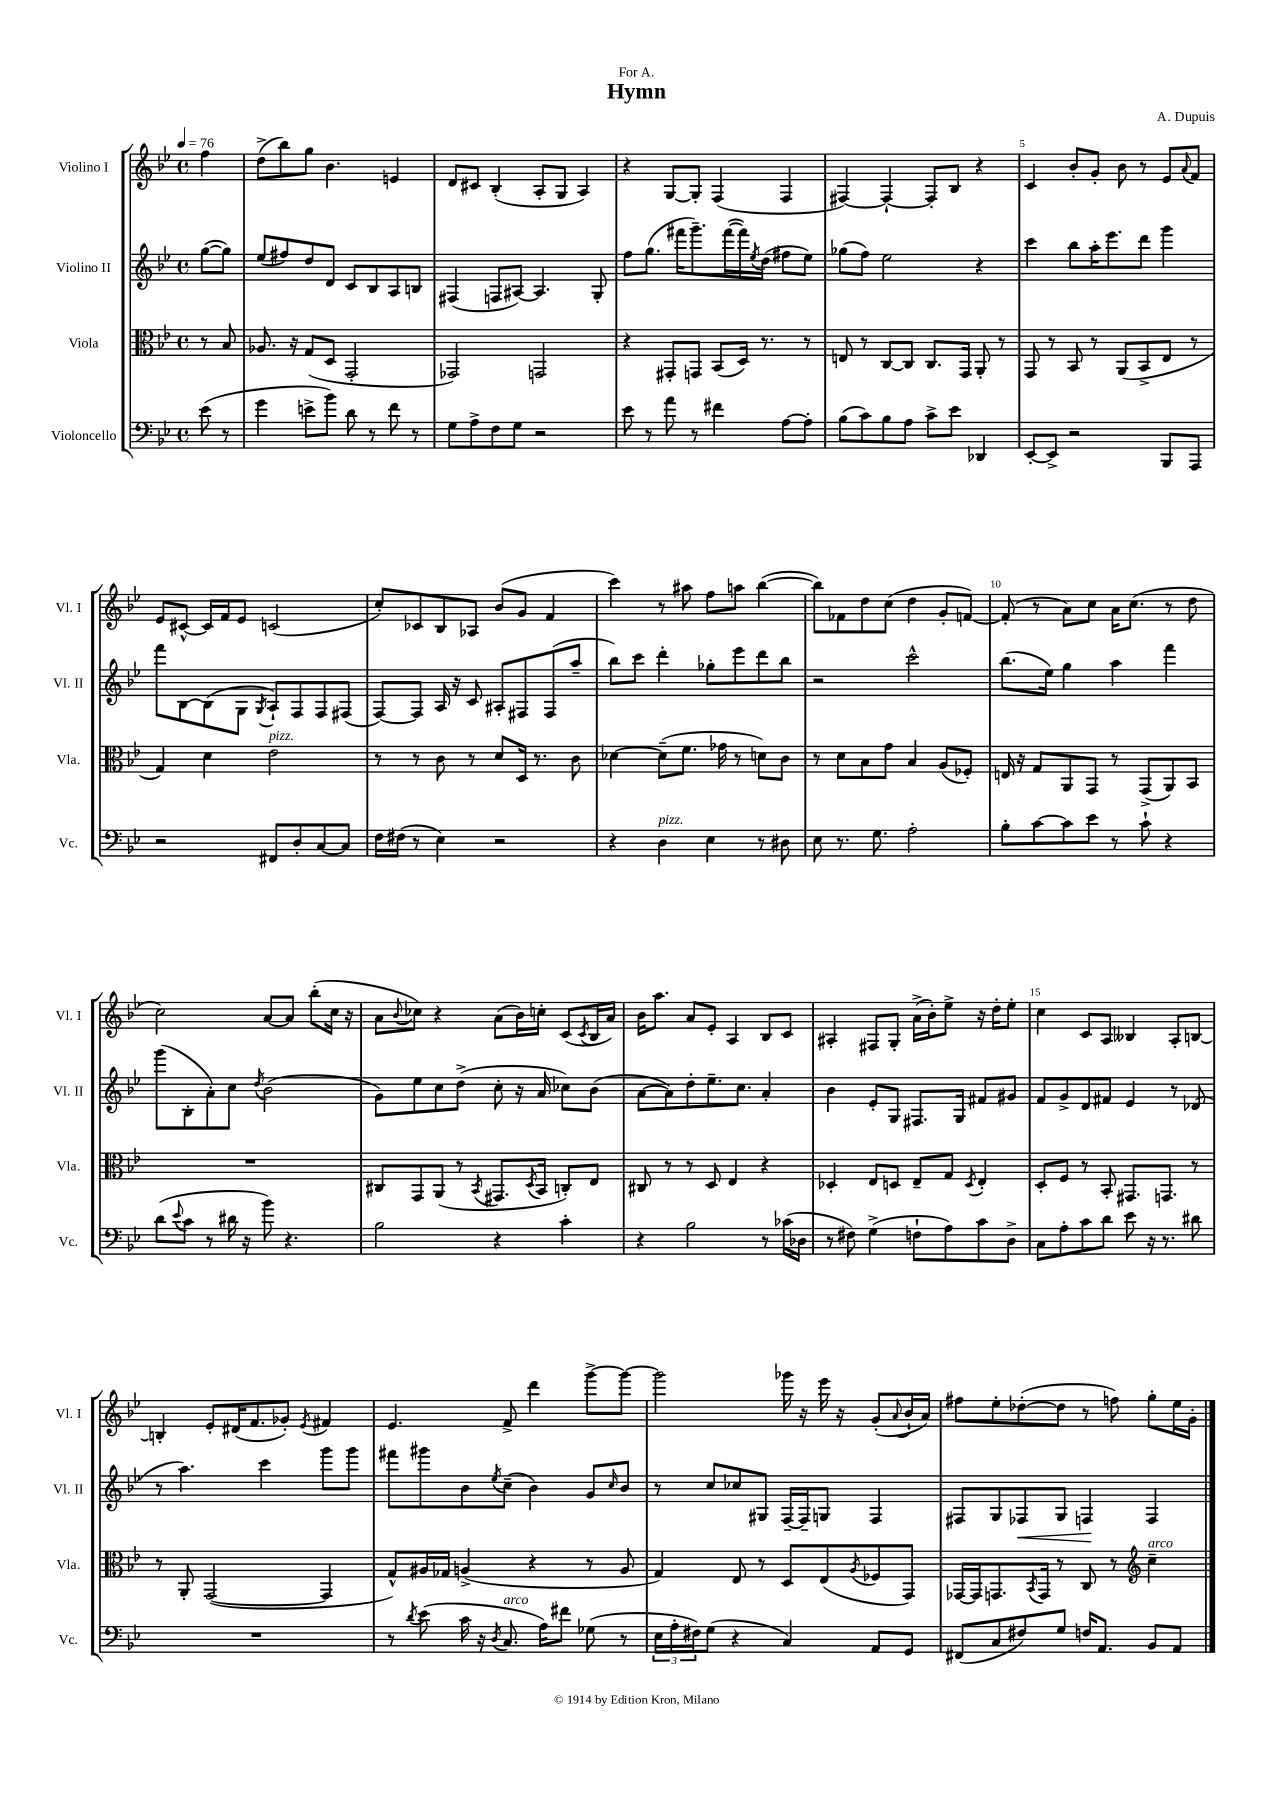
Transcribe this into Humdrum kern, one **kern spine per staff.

**kern	**kern	**kern	**dynam	**kern
*part4	*part3	*part2	*part2	*part1
*staff4	*staff3	*staff2	*staff2	*staff1
*I"Violoncello	*I"Viola	*I"Violino II	*	*I"Violino I
*I'Vc.	*I'Vla.	*I'Vl. II	*	*I'Vl. I
*clefF4	*clefC3	*clefG2	*	*clefG2
*k[b-e-]	*k[b-e-]	*k[b-e-]	*	*k[b-e-]
*M4/4	*M4/4	*M4/4	*	*M4/4
*met(c)	*met(c)	*met(c)	*	*met(c)
*MM76	*MM76	*MM76	*	*MM76
=	=	=	=	=
(8e-\	8r	([8gg\L	.	4ff\
8r	8B-/	8gg\J])	.	.
=1	=1	=1	=1	=1
4g\	8.A-X/	(8ee-/L	.	(8dd^\L
.	.	8ff#X/)	.	8bb-\)
.	16r	.	.	.
8en^\L	(8G/L	8dd/	.	8gg\J
8b-\J)	8D/J	8d/J	.	4.b-\
8d\	2GG'/	8c/L	.	.
8r	.	8B-/	.	.
8f\	.	8A/	.	4en/
8r	.	8Bn/J	.	.
=2	=2	=2	=2	=2
8G\L	2GG-X/)	(4F#X/	.	8d/L
8A^\	.	.	.	8c#X/J
8F\	.	8Fn/L	.	(4B-'/
8G\J	.	[8A#X/J)	.	.
2r	2GGn/	4.A#/]	.	8A'/L
.	.	.	.	8G/J
.	.	.	.	4A/)
.	.	8G'/	.	.
=3	=3	=3	=3	=3
8e-\	4r	8ff\L	.	4r
8r	.	(8.gg\J	.	.
8a\	8GG#X'/L	.	.	[8G/L
.	.	16fff#X\KL	.	.
8r	8GGn/J	8.ggg~\)	.	8G'/J]
4f#X\	(8BB-/L	.	.	(4F/
.	.	([16fff#\L	.	.
.	16D/Jk)	16fff#\])	.	.
.	.	8qee-/	.	.
.	8.r	(16dd\JJ	.	.
[8A\L	.	8ff#X\L	.	4F/
8A'\J]	8r	8ee-\J)	.	.
=4	=4	=4	=4	=4
(8B-\L	8En/	(8gg-X\L	.	[4F#X/)
8c\)	8r	8ff\J)	.	.
8B-\	[8C/L	2ee-\	.	4F#`/_
8A\J	8C/J]	.	.	.
8c^\L	8.C/L	.	.	8F#'/L]
8e-\J	.	.	.	8B-/J
.	16GG/Jk	.	.	.
4DD-X/	8AA'/	4r	.	4r
.	8r	.	.	.
=5	=5	=5	=5	=5
[8EE-'/L	8GG/	4ccc\	.	4c/
8EE-^/J]	8r	.	.	.
2r	8BB-/	8bb-\L	.	8b-'/L
.	8r	16aa'\K	.	8g'/J
.	.	8.eee-\	.	.
.	(8AA/L	.	.	8b-\
.	8BB-^/	8ddd\J	.	8r
8BBB-/L	8E-/J	4ggg\	.	8e-/L
.	.	.	.	8qqa/
8AAA/J	8r	.	.	8f/J
!!LO:LB:g=z
=6	=6	=6	=6	=6
2r	4G/)	8fff\L	.	8e-/L
.	.	[8B-\	.	[8c#X^^/J
.	4d\	(8B-\]	.	16c#/LL]
.	.	.	.	16f/J
.	.	8G\J	.	8e-/J
.	.	8qG/	.	.
!	!LO:TX:a:i:t=pizz.	!	!	!
8FF#X/L	2e-\	8A`/L)	.	(2cn/
8D'/	.	8F/	.	.
[8C/	.	8F/	.	.
8C/J]	.	(8F#X/J	.	.
=7	=7	=7	=7	=7
16F\LL	8r	[8F/L)	.	8cc'/L)
(16F#X\JJ	.	.	.	.
8r	8r	8F/J]	.	8c-X/
4E-\)	8c\	16A/	.	8B-/
.	.	16r	.	.
.	8r	8c/	.	8A-X/J
2r	8d/L	8A#X'/L	.	(8b-/L
.	16D/Jk	8F#X/	.	8g/J
.	8.r	.	.	.
.	.	(8F#/	.	4f/
.	8c\	8aa~/J	.	.
=8	=8	=8	=8	=8
4r	[4d-X\	8bb-\L)	.	4ccc\)
.	.	8ccc\J	.	.
!LO:TX:a:i:t=pizz.	!	!	!	!
4D\	(8d-~\L]	4ddd'\	.	8r
.	8.f\J	.	.	8aa#X\
4E-\	.	8gg-X'\L	.	8ff\L
.	16g-X\	.	.	.
.	8r	8eee-\	.	8aan\J
8r	8dn\L)	8ddd\	.	([4bb-\
8D#X\	8c\J	8bb-\J	.	.
=9	=9	=9	=9	=9
8E-\	8r	2r	.	8bb-\L])
8.r	8d\L	.	.	8f-X\
.	8B-\	.	.	8dd\
8.G\	.	.	.	.
.	8g\J	.	.	(8cc\J
2A'\	4B-/	2ccc^^\	.	4dd\
.	(8A/L	.	.	8g'/L
.	8F-X'/J)	.	.	[8fn/J)
=10	=10	=10	=10	=10
8B-'\L	16En/	(8.bb-\L	.	(8f'/]
.	16r	.	.	.
[8c\	8G/L	.	.	8r
.	.	16ee-\Jk)	.	.
8c\]	8AA/	4gg\	.	8a\L)
8e-\J	8GG/J	.	.	8cc\J
8r	8r	4aa\	.	16a\KL
.	.	.	.	(8.cc\J
8c`\	(8GG^/L	.	.	.
4r	8AA/)	4fff\	.	8r
.	8BB-/J	.	.	8dd\
!!LO:LB:g=z
=11	=11	=11	=11	=11
(8d\L	1r	(8ggg\L	.	2cc\)
8qqe-/	.	.	.	.
8c\J	.	8B-'\	.	.
8r	.	8a'\)	.	.
16d#X\	.	8cc\J	.	.
16r	.	.	.	.
.	.	8qdd/	.	.
8b-\)	.	(2b-\	.	[8a/L
4.r	.	.	.	8a/J]
.	.	.	.	(8bb-'\L
.	.	.	.	16cc\Jk
.	.	.	.	16r
=12	=12	=12	=12	=12
2B-\	8C#X/L	8g\L)	.	8a\L
.	.	.	.	8qqb-/
.	8GG/	8ee-\	.	8cc-X\J)
.	(8AA/J	8cc\	.	4r
.	8r	(8dd^\J	.	.
.	8qBB-/	.	.	.
4r	8.GG#X/L	8cc'\	.	(8a\L
.	.	16r	.	16b-\L)
.	8qD/	.	.	.
.	16BB-/Jk	16a/	.	16ccn'\JJ
4c'\	8Cn'/L)	8cc-X\L)	.	(8c/L
.	.	.	.	8qc/
.	8E-/J	(8b-\J	.	16B-/L
.	.	.	.	16a/JJ)
=13	=13	=13	=13	=13
4r	8C#X/	[8a\L	.	16b-\KL
.	.	.	.	8.aa\J
.	8r	8a\])	.	.
2B-\	8r	8dd'\	.	8a/L
.	8D/	8.ee-~\	.	8e-'/J
.	4E-/	.	.	4A/
.	.	8.cc\J	.	.
8r	4r	4a'/	.	8B-/L
(16c-X\LL	.	.	.	8c/J
16D-X\JJ	.	.	.	.
=14	=14	=14	=14	=14
8r	4D-X'/	4b-\	.	4A#X'/
8F#X\)	.	.	.	.
(4G^\	8E-/L	8e-'/L	.	8F#X/L
.	8Dn/J	8G/J	.	8G'/J
8Fn`\L	8E-~/L	8.F#X/L	.	(16a^\LL
.	.	.	.	16b-'\J)
8A\)	8G/J	.	.	8ee-^\J
.	.	16G/Jk	.	.
.	8qD/	.	.	.
8c\	4E-'/	8f#X/L	.	16r
.	.	.	.	16dd'\KL
8D^\J	.	8g#X/J	.	8ee-'\J
=15	=15	=15	=15	=15
8C\L	8D'/L	8f/L	.	4cc\
8A'\	8F/J	8g^/	.	.
8c\	8r	8d/	.	8c/L
8d\J	8BB-'/	8f#X/J	.	8A/J
8e-\	8.GG#X/L	4e-/	.	4B--X/
16r	.	.	.	.
8.r	8.GGn/J	.	.	.
.	.	8r	.	8A'/L
8d#X\	8r	(8d-X/	.	[8Bn/J
!!LO:LB:g=z
=16	=16	=16	=16	=16
1r	8r	8r	.	4Bn'/]
.	8AA'/	4.aa\)	.	.
.	([2GG/	.	.	8e-'/L
.	.	.	.	(16d#X/K
.	.	.	.	8.f/
.	.	4ccc\	.	.
.	.	.	.	8g-X'/J)
.	.	.	.	8qe-/
.	4GG/]	8ggg\L	.	4f#X/
.	.	8ggg\J	.	.
=17	=17	=17	=17	=17
8r	8G^^/L)	8fff#X\L	.	4.e-/
8qd/	.	.	.	.
(8e-\	16A#X/L	8ggg#X\	.	.
.	16G-X/JJ	.	.	.
16c\	(4An^/	8b-\	.	.
16r	.	.	.	.
8qD/	.	8qee-/	.	.
!LO:TX:a:i:t=arco	!	!	!	!
8.C/	.	(8cc~\J	.	8f^/
.	4r	4b-\)	.	4ddd\
16A\KL)	.	.	.	.
8f#X\J	.	.	.	.
(8G-X\	8r	8g/L	.	[8ggg^\L
.	.	16qqcc/	.	.
8r	8A/	8b-/J	.	8ggg\J_
=18	=18	=18	=18	=18
24E-\LL	4G/)	8r	.	2ggg\]
24A'\	.	.	.	.
24F#X\J)	.	.	.	.
(8G\J	.	8cc/L	.	.
4r	8E-/	8cc-X/	.	.
.	8r	8G#X/J	.	.
4C/)	8D/L	[16F~/LL	.	16ggg-X\
.	.	16F~/J]	.	16r
.	(8E-/	8Gn/J	.	16eee-\
.	.	.	.	16r
.	8qA/	.	.	.
8AA/L	8F-X/	4F/	.	(8g'/L
.	.	.	.	8qqa/
8GG/J	8GG/J)	.	.	16b-`/L
.	.	.	.	16a/JJ)
=19	=19	=19	=19	=19
(8FF#X/L	[16GG-X/LL	8F#X/L	.	8ff#X\L
.	16GG-/J]	.	.	.
8C/	8.GGn/	8G/	.	8ee-'\
!	!	!	!LO:HP:b	!
8F#X/)	.	8F-X/	<	([8dd-X'\
.	8qBB-/	.	.	.
.	16GG/Jk	.	.	.
8G/J	8r	8G/J	.	8dd-\J]
16Fn/KL	8C/	4Fn/	.	8r
8.AA/J	.	.	.	.
.	8r	.	.	8ffn\)
*	*clefG2	*	*	*
!	!LO:TX:a:i:t=arco	!	!	!
8BB-/L	4cc~\	4F/	[	8gg'\L
8AA/J	.	.	.	16ee-\L
.	.	.	.	16g'\JJ
==	==	==	==	==
*-	*-	*-	*-	*-
